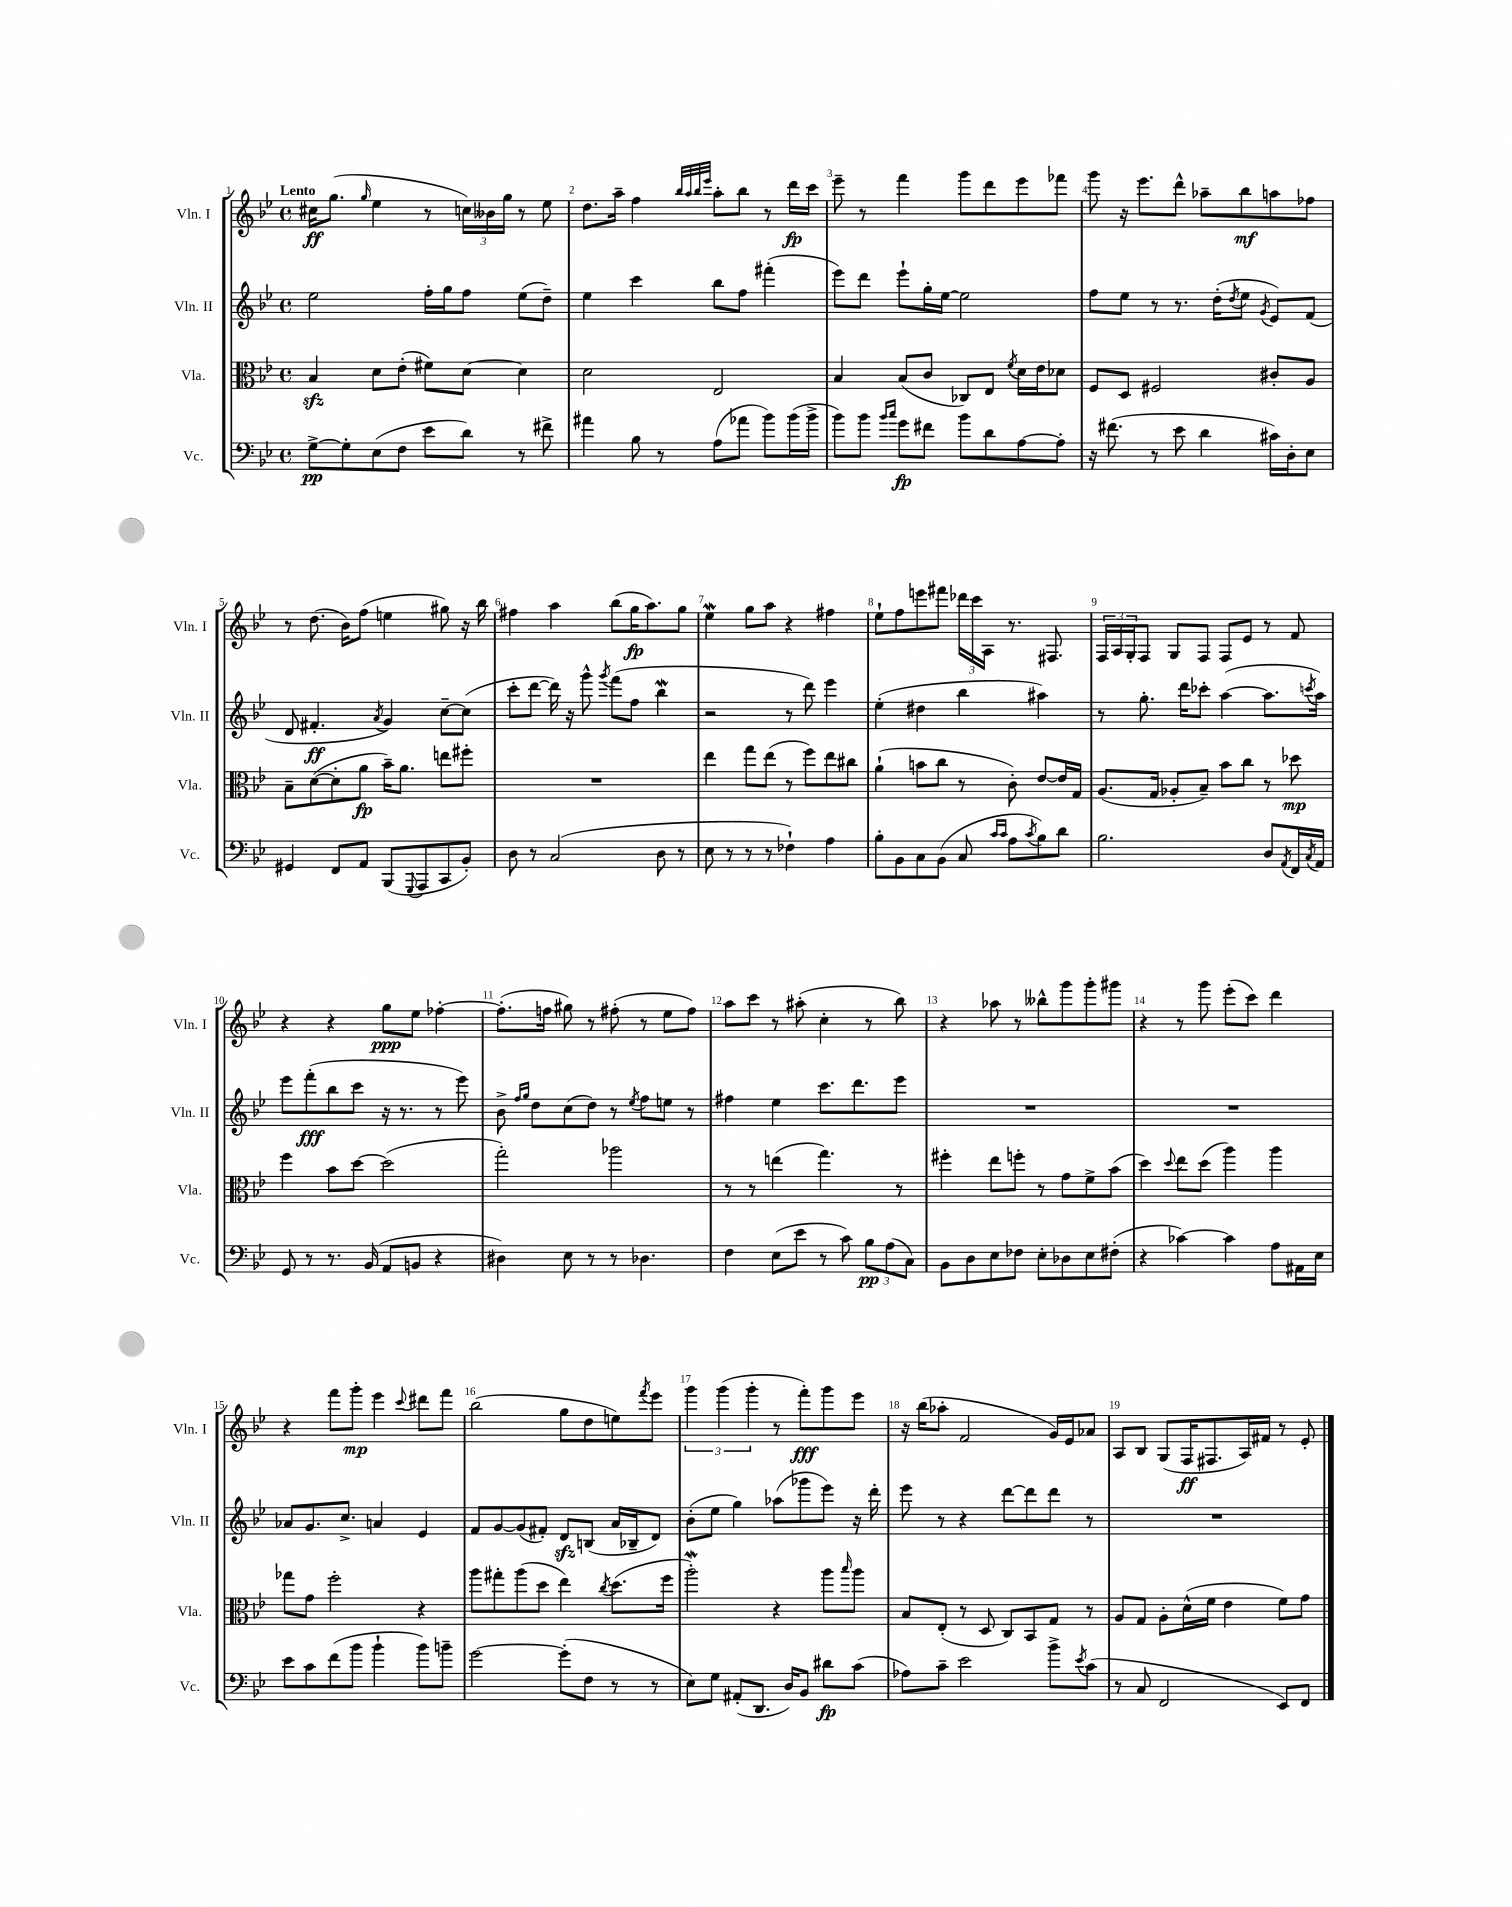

**kern	**dynam	**kern	**dynam	**kern	**dynam	**kern	**dynam
*part4	*part4	*part3	*part3	*part2	*part2	*part1	*part1
*staff4	*staff4	*staff3	*staff3	*staff2	*staff2	*staff1	*staff1
*I"Vc.	*	*I"Vla.	*	*I"Vln. II	*	*I"Vln. I	*
*I'Vc.	*	*I'Vla.	*	*I'Vln. II	*	*I'Vln. I	*
*clefF4	*	*clefC3	*	*clefG2	*	*clefG2	*
*k[b-e-]	*	*k[b-e-]	*	*k[b-e-]	*	*k[b-e-]	*
*M4/4	*	*M4/4	*	*M4/4	*	*M4/4	*
*met(c)	*	*met(c)	*	*met(c)	*	*met(c)	*
=1	=1	=1	=1	=1	=1	=1	=1
!	!	!	!	!	!	!LO:TX:a:B:t=Lento	!
[8G^\L	pp	4B-zz/	.	2ee-\	.	16cc#X\KL	ff
.	.	.	.	.	.	(8.gg\J	.
8G'\]	.	.	.	.	.	.	.
.	.	.	.	.	.	16qqgg/	.
(8E-\	.	8d\L	.	.	.	4ee-\	.
8F\J	.	(8e-'\J	.	.	.	.	.
8e-\L	.	8f#X\L)	.	16ff'\LL	.	8r	.
.	.	.	.	16gg\J	.	.	.
8d\J)	.	[8d\J	.	8ff\J	.	24ccn\LL)	.
.	.	.	.	.	.	24b--X\	.
.	.	.	.	.	.	24gg\JJ	.
8r	.	4d\]	.	(8ee-\L	.	8r	.
8f#X^\	.	.	.	8dd~\J)	.	8ee-\	.
=2	=2	=2	=2	=2	=2	=2	=2
4a#X\	.	2d\	.	4ee-\	.	8.dd\L	.
.	.	.	.	.	.	16aa~\Jk	.
8B-\	.	.	.	4ccc\	.	4ff\	.
8r	.	.	.	.	.	.	.
.	.	.	.	.	.	32qqbb-/LLL	.
.	.	.	.	.	.	32qqaa/	.
.	.	.	.	.	.	32qqbb-/	.
.	.	.	.	.	.	32qqeee-/JJJ	.
(8A\L	.	2E-/	.	8bb-\L	.	8aa'\L	.
8a-X\J	.	.	.	8ff\J	.	8bb-\J	.
8b-\L)	.	.	.	(4fff#X'\	.	8r	.
(16b-\L	.	.	.	.	.	16ddd\LL	fp
16b-^\JJ	.	.	.	.	.	16ccc\JJ	.
=3	=3	=3	=3	=3	=3	=3	=3
8b-\L)	.	4B-/	.	8eee-\L)	.	8eee-~\	.
8b-\J	.	.	.	8ddd\J	.	8r	.
16qqb-/LL	.	.	.	.	.	.	.
16qqcc/JJ	.	.	.	.	.	.	.
8g\L	fp	(8B-/L	.	8eee-`\L	.	4fff\	.
8f#X\J	.	8c/J	.	16gg'\L	.	.	.
.	.	.	.	[16ee-\JJ	.	.	.
8b-\L	.	8C-X/L)	.	2ee-\]	.	8ggg\L	.
8d\	.	8E-/J	.	.	.	8ddd\	.
.	.	8qf/	.	.	.	.	.
[8A\	.	16d\LL	.	.	.	8eee-\	.
.	.	16e-\J	.	.	.	.	.
8A'\J]	.	8d-X\J	.	.	.	8fff-X\J	.
=4	=4	=4	=4	=4	=4	=4	=4
16r	.	8F/L	.	8ff\L	.	8ggg\	.
(8.f#X\	.	.	.	.	.	.	.
.	.	8D/J	.	8ee-\J	.	16r	.
.	.	.	.	.	.	8.eee-\L	.
8r	.	2F#X/	.	8r	.	.	.
8e-\	.	.	.	8.r	.	8ddd^^\J	.
4d\	.	.	.	.	.	8aa-X~\L	.
.	.	.	.	(16dd'\KL	.	.	.
.	.	.	.	8qdd/	.	.	.
.	.	.	.	8ee-\J	.	8bb-\	mf
.	.	.	.	8qg/	.	.	.
16c#X\LL)	.	8c#X'/L	.	8e-/L)	.	8aan\	.
16D'\J	.	.	.	.	.	.	.
8E-\J	.	8A/J	.	(8f/J	.	8ff-X\J	.
!!LO:LB:g=z
=5	=5	=5	=5	=5	=5	=5	=5
4GG#X/	.	8B-~\L	.	8d/	.	8r	.
.	.	([8d\	.	4.f#X'/	ff	(8.dd\	.
8FF/L	.	8d'\]	.	.	.	.	.
.	.	.	.	.	.	16b-\KL)	.
8AA/J	.	8a\J	fp	.	.	(8ff\J	.
.	.	.	.	8qa/	.	.	.
(8BBB-/L	.	16b-~\KL)	.	4g/)	.	4een\	.
.	.	8.a\J	.	.	.	.	.
8qqGGG/	.	.	.	.	.	.	.
8AAA/	.	.	.	.	.	.	.
8CC/	.	8een\L	.	[8cc~\L	.	8gg#X\)	.
8BB-'/J)	.	8ff#X'\J	.	(8cc\J]	.	16r	.
.	.	.	.	.	.	16bb-\	.
=6	=6	=6	=6	=6	=6	=6	=6
8D\	.	1r	.	8ccc'\L	.	4ff#X\	.
8r	.	.	.	[8ddd\J	.	.	.
(2C/	.	.	.	16ddd\])	.	4aa\	.
.	.	.	.	16r	.	.	.
.	.	.	.	8ggg^^\	.	.	.
.	.	.	.	8qggg/	.	.	.
.	.	.	.	(8fff\L	.	(8bb-\L	.
.	.	.	.	8ff\J	.	16gg\K	fp
.	.	.	.	.	.	8.aa\)	.
8D\	.	.	.	4bb-w\	.	.	.
8r	.	.	.	.	.	8gg\J	.
=7	=7	=7	=7	=7	=7	=7	=7
8E-\	.	4ee-\	.	2r	.	4ee-w\	.
8r	.	.	.	.	.	.	.
8r	.	8gg\L	.	.	.	8gg\L	.
8r	.	(8ee-\J	.	.	.	8aa\J	.
4F-X`\)	.	8r	.	8r	.	4r	.
.	.	8ff\L)	.	8ddd\)	.	.	.
4A\	.	8ee-\	.	4eee-\	.	4ff#X\	.
.	.	8cc#X\J	.	.	.	.	.
=8	=8	=8	=8	=8	=8	=8	=8
8B-'\L	.	(4a`\	.	(4ee-'\	.	8ee-`\L	.
8BB-\	.	.	.	.	.	8ff\	.
8C\	.	8bn\L	.	4dd#X\	.	8eeen\	.
(8BB-\J	.	8cc\J	.	.	.	8fff#X\J	.
8C/	.	8r	.	4bb-\	.	24ddd-X\LL	.
.	.	.	.	.	.	24ccc\	.
.	.	.	.	.	.	24A\JJ	.
16qqc/LL	.	.	.	.	.	.	.
16qqc/JJ	.	.	.	.	.	.	.
8A\L	.	8c'\)	.	.	.	8.r	.
8qc/	.	.	.	.	.	.	.
8B-\)	.	[8e-/L	.	4aa#X\)	.	.	.
.	.	.	.	.	.	8.F#X/	.
8d\J	.	16e-/L]	.	.	.	.	.
.	.	16G/JJ	.	.	.	.	.
=9	=9	=9	=9	=9	=9	=9	=9
2.B-\	.	(8.A/L	.	8r	.	24F/LL	.
.	.	.	.	.	.	24A/	.
.	.	.	.	.	.	24G'/J	.
.	.	.	.	8.gg'\	.	8F/J	.
.	.	16G/Jk	.	.	.	.	.
.	.	8A-X'/L	.	.	.	8G/L	.
.	.	.	.	16ddd\KL	.	.	.
.	.	8B-~/J)	.	8ccc-X'\J	.	8F/J	.
.	.	8b-\L	.	([4aa\	.	8F/L	.
.	.	8cc\J	.	.	.	8e-/J	.
8D/L	.	8r	.	8.aa\L]	.	8r	.
8qAA/	.	.	.	.	.	.	.
16FF/L	.	8dd-X\	mp	.	.	8f/	.
8qC/	.	.	.	8qcccn/	.	.	.
16AA/JJ	.	.	.	16aa\Jk)	.	.	.
!!LO:LB:g=z
=10	=10	=10	=10	=10	=10	=10	=10
8GG/	.	4ff\	.	8eee-\L	.	4r	.
8r	.	.	.	(8fff'\	fff	.	.
8.r	.	8b-\L	.	8bb-\	.	4r	.
.	.	[8dd\J	.	8ccc\J	.	.	.
(16BB-/	.	.	.	.	.	.	.
8AA/L	.	(2dd\]	.	16r	.	8gg\L	ppp
.	.	.	.	8.r	.	.	.
8BBn/J	.	.	.	.	.	8ee-\J	.
4r	.	.	.	8r	.	[4ff-X'\	.
.	.	.	.	8eee-\)	.	.	.
=11	=11	=11	=11	=11	=11	=11	=11
4D#X\)	.	2gg'\)	.	8b-^\	.	(8.ff-'\L]	.
.	.	.	.	16qqff/LL	.	.	.
.	.	.	.	16qqgg/JJ	.	.	.
.	.	.	.	8dd\L	.	.	.
.	.	.	.	.	.	16ffn\Jk	.
8E-\	.	.	.	(8cc\	.	8gg#X\)	.
8r	.	.	.	8dd\J)	.	8r	.
8r	.	2aa-X\	.	8r	.	(8ff#X'\	.
.	.	.	.	8qee-/	.	.	.
4.D-X\	.	.	.	8ff\L	.	8r	.
.	.	.	.	8een\J	.	8ee-\L	.
.	.	.	.	8r	.	8ff#\J)	.
=12	=12	=12	=12	=12	=12	=12	=12
4F\	.	8r	.	4ff#X\	.	8aa\L	.
.	.	8r	.	.	.	8ccc\J	.
(8E-\L	.	(4een\	.	4ee-\	.	8r	.
8e-\J	.	.	.	.	.	(8aa#X'\	.
8r	.	4.gg\)	.	8.ccc\L	.	4cc'\	.
8c\)	.	.	.	.	.	.	.
.	.	.	.	8.ddd\	.	.	.
12B-\L	pp	.	.	.	.	8r	.
(12A\	.	.	.	.	.	.	.
.	.	8r	.	8eee-\J	.	8bb-\)	.
12C\J)	.	.	.	.	.	.	.
=13	=13	=13	=13	=13	=13	=13	=13
8BB-\L	.	4ff#X'\	.	1r	.	4r	.
8D\	.	.	.	.	.	.	.
8E-\	.	8ee-\L	.	.	.	8aa-X\	.
8F-X\J	.	8ffn'\J	.	.	.	8r	.
8E-'\L	.	8r	.	.	.	8bb--X^^\L	.
8D-X\	.	8g\L	.	.	.	8ggg\	.
8E-\	.	8f^\	.	.	.	8ggg'\	.
(8F#X'\J	.	(8b-\J	.	.	.	8ggg#X\J	.
=14	=14	=14	=14	=14	=14	=14	=14
4r	.	4dd\)	.	1r	.	4r	.
.	.	8qqdd/	.	.	.	.	.
[4c-X\)	.	8ee-\L	.	.	.	8r	.
.	.	(8dd\J	.	.	.	8ggg\	.
4c-\]	.	4aa\)	.	.	.	(8eee-'\L	.
.	.	.	.	.	.	8ccc\J)	.
8A\L	.	4aa\	.	.	.	4ddd\	.
16AA#X\L	.	.	.	.	.	.	.
16E-\JJ	.	.	.	.	.	.	.
!!LO:LB:g=z
=15	=15	=15	=15	=15	=15	=15	=15
8e-\L	.	8gg-X\L	.	8a-X/L	.	4r	.
8c\	.	8g\J	.	8.g/	.	.	.
(8f\	.	2ff'\	.	.	.	8fff\L	.
.	.	.	.	8.cc^/J	.	.	.
8b-\J	.	.	.	.	.	8ggg'\J	mp
4b-`\	.	.	.	4an/	.	4eee-\	.
.	.	.	.	.	.	8qqccc/	.
8b-\L)	.	4r	.	4e-/	.	8ddd#X\L	.
8bn~\J	.	.	.	.	.	8fff\J	.
=16	=16	=16	=16	=16	=16	=16	=16
[2g\	.	8aa\L	.	8f/L	.	(2bb-\	.
.	.	8gg#X'\	.	[8g/	.	.	.
.	.	(8aa\	.	(8g/]	.	.	.
.	.	8dd\J	.	8f#X'/J)	.	.	.
(8g'\L]	.	4ee-\)	.	8dzz/L	.	8gg\L	.
8F\J	.	.	.	(8Bn/J	.	8dd\	.
.	.	8qcc/	.	.	.	.	.
8r	.	(8.dd\L	.	16a/LL	.	8een\)	.
.	.	.	.	16B-X~/J	.	.	.
.	.	.	.	.	.	8qfff/	.
8r	.	.	.	8d/J)	.	8eee-\J	.
.	.	16ff\Jk	.	.	.	.	.
=17	=17	=17	=17	=17	=17	=17	=17
8E-\L)	.	2aaW'\)	.	(8b-'\L	.	6ggg\	.
8G\J	.	.	.	8ee-\J	.	.	.
.	.	.	.	.	.	(6ggg\	.
(8AA#X'/L	.	.	.	4gg\)	.	.	.
.	.	.	.	.	.	6ggg'\	.
8.DD/J	.	.	.	.	.	.	.
.	.	4r	.	(8aa-X\L	.	8r	.
16D/KL)	.	.	.	.	.	.	.
8BB-/J	.	.	.	8ggg-X\	.	8fff'\L)	fff
8d#X\L	fp	8aa\L	.	8eee-\J)	.	8ggg\	.
.	.	16qqbb-/	.	.	.	.	.
(8c\J	.	8aa\J	.	16r	.	8eee-\J	.
.	.	.	.	16ddd'\	.	.	.
=18	=18	=18	=18	=18	=18	=18	=18
8A-X\L)	.	8B-/L	.	8eee-\	.	16r	.
.	.	.	.	.	.	(16bb-\KL	.
8c~\J	.	(8E-'/J	.	8r	.	8aa-X'\J	.
2e-\	.	8r	.	4r	.	2f/	.
.	.	8D/	.	.	.	.	.
.	.	8C/L)	.	[8ddd\L	.	.	.
.	.	8BB-/	.	8ddd\]	.	.	.
8b-^\L	.	8G/J	.	8ddd\J	.	16g/LL)	.
.	.	.	.	.	.	16e-/J	.
8qe-/	.	.	.	.	.	.	.
(8c\J	.	8r	.	8r	.	8a-X/J	.
=19	=19	=19	=19	=19	=19	=19	=19
8r	.	8A/L	.	1r	.	8A/L	.
8C/	.	8G/J	.	.	.	8B-/J	.
2FF/	.	8A'\L	.	.	.	(8G/L	.
.	.	(16d^^\L	.	.	.	16F/K	ff
.	.	16f\JJ	.	.	.	8.F#X/	.
.	.	4e-\	.	.	.	.	.
.	.	.	.	.	.	16A/L)	.
.	.	.	.	.	.	16f#X/JJ	.
8EE-/L)	.	8f\L)	.	.	.	8r	.
8FF/J	.	8g\J	.	.	.	8e-'/	.
==	==	==	==	==	==	==	==
*-	*-	*-	*-	*-	*-	*-	*-
